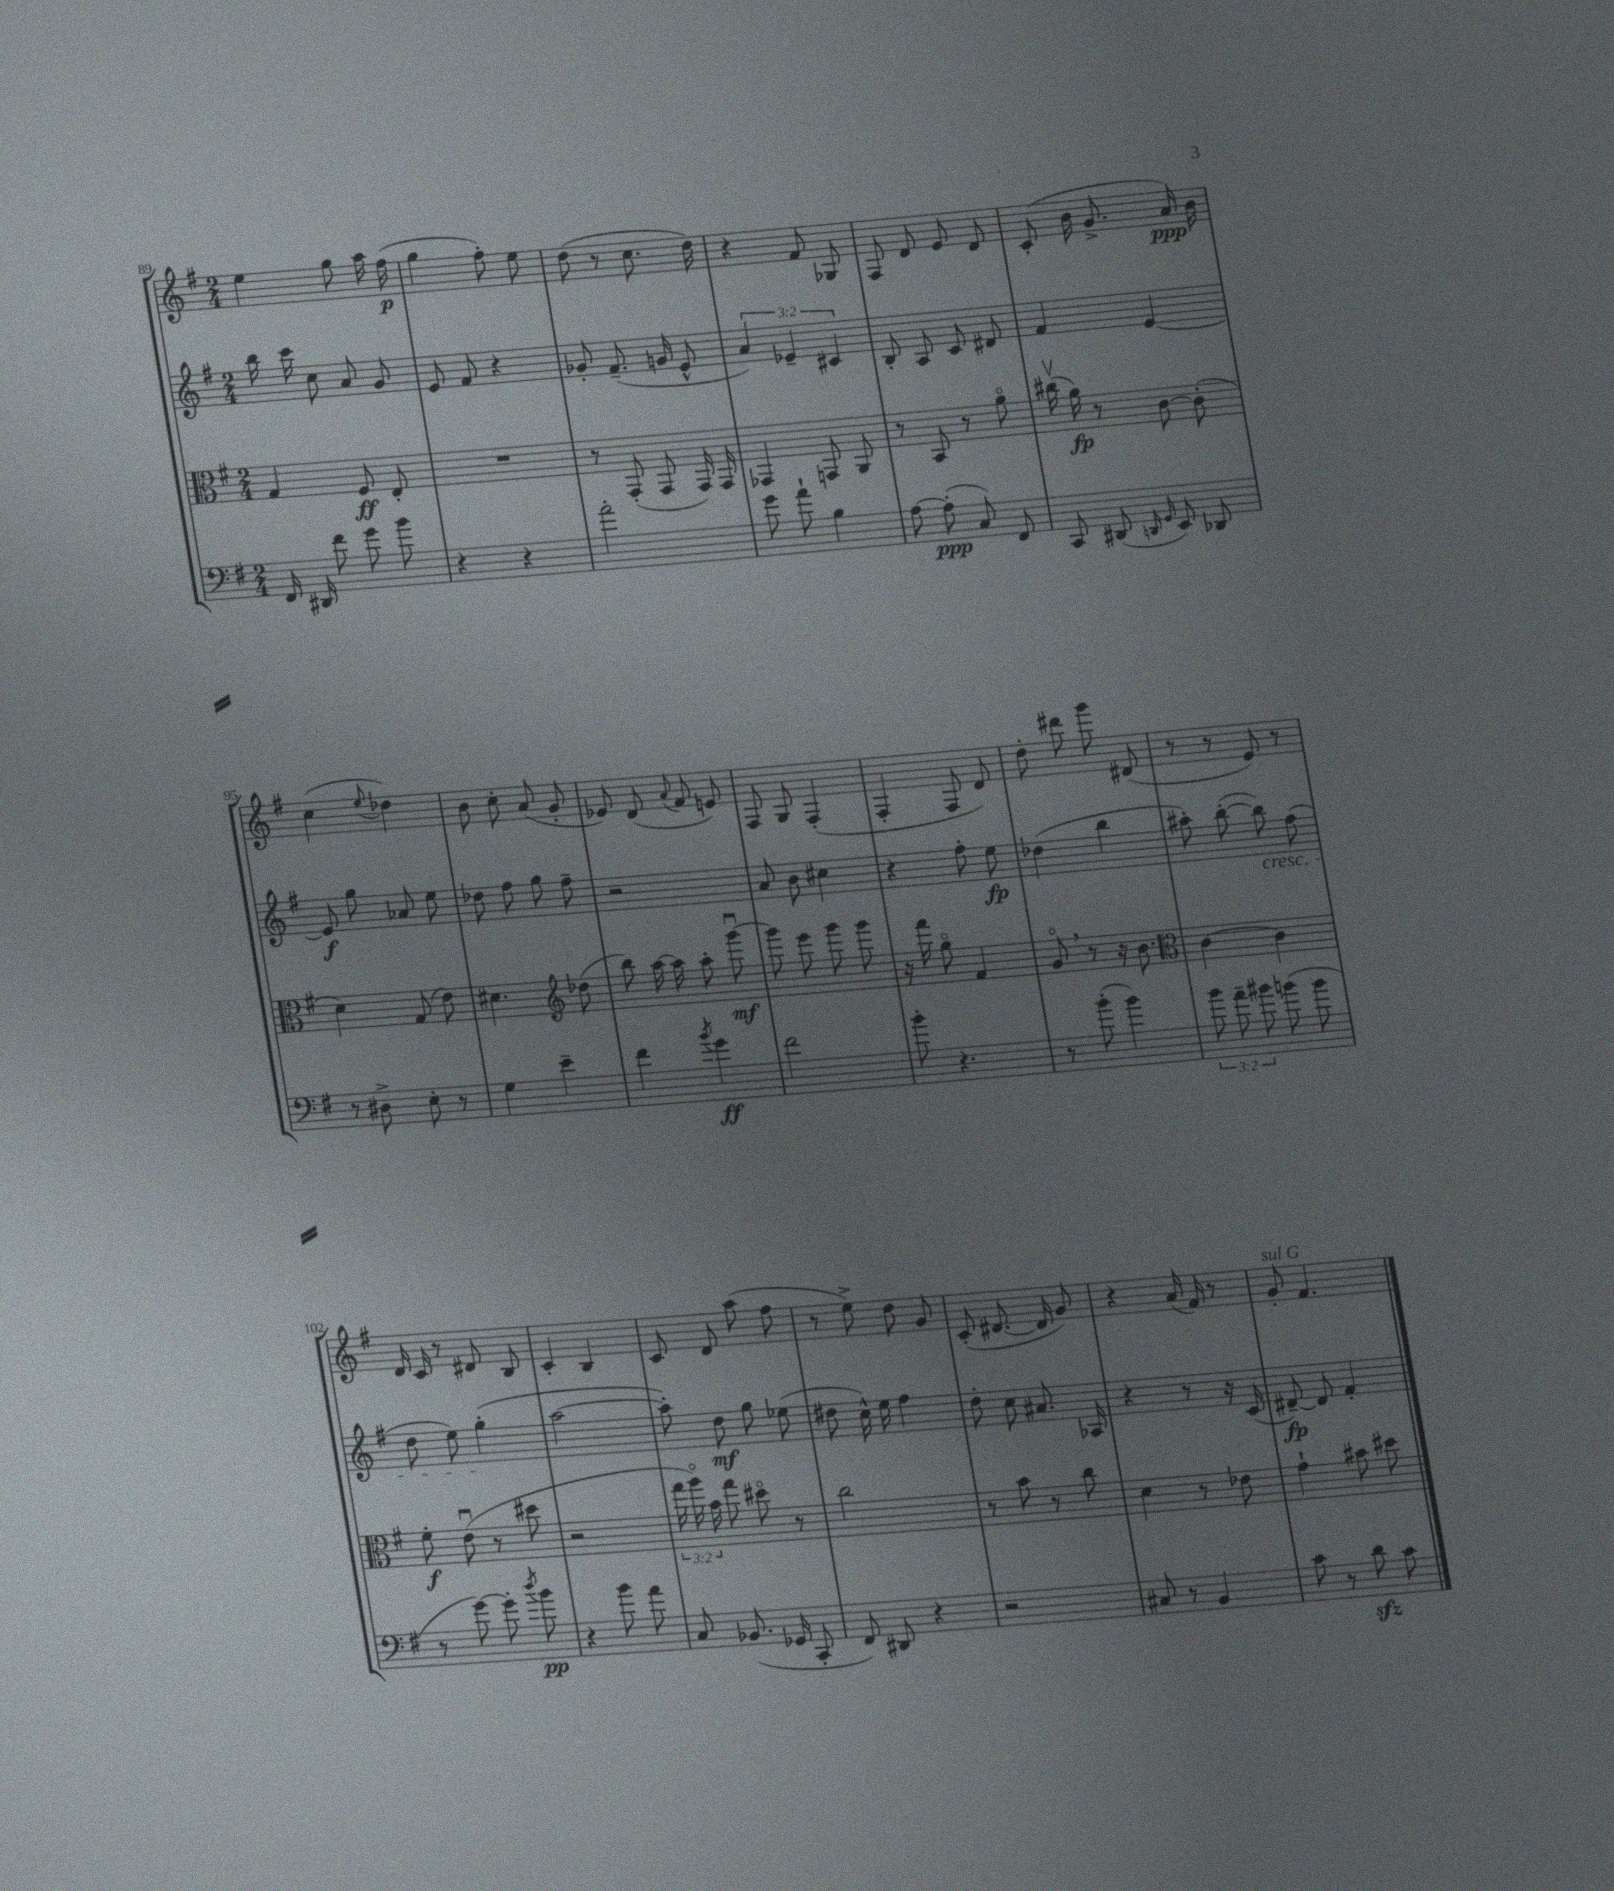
<<
\new StaffGroup <<
\new Staff = "s0" {
    \clef treble \key g \major \numericTimeSignature \time 2/4
    \autoBeamOff e''4 g''8 a''16 fis''16\p( |
    g''4 fis''8-.) e''8 |
    d''8( r8 c''8. d''16) |
    r4 fis'8 ges8 |
    fis8 d'8 e'8 d'8 |
    c'8-.( b'16 g'8.-> a'16\ppp) b'16 |
    c''4( \appoggiatura { e''8 } des''4) |
    b'8 c''8-. a'8( g'8-. |
    ees'8) d'8( \appoggiatura { a'8 } fis'8 e'8) |
    fis8 g8 fis4-.( |
    fis4-. fis8 d'8) |
    d''8-. dis'''8 g'''8 dis'8( |
    r8 r8 e'8) r8 |
    d'16 c'16 r8 dis'8 b8 |
    c'4-. b4 |
    c'8 d'8 a''8( fis''8 |
    r8 e''8->) d''8 g'8 |
    c'8-.( dis'8.~ dis'16 g'8) |
    r4 a'16( fis'16) r8 |
    g'8-.^\markup { \italic "sul G" } fis'4. \bar "|." |
}
\new Staff = "s1" {
    \clef treble \key g \major \numericTimeSignature \time 2/4 \override Staff.TupletNumber.text = #tuplet-number::calc-fraction-text
    \autoBeamOff b''16 c'''16 c''8 a'8 g'8 |
    e'8 fis'8 r4 |
    ges'8-. fis'8.--( g'16 e'8-^ |
    \tuplet 3/2 { a'4) ees'4-- cis'4 } |
    b8-. a8 c'8 dis'8 |
    fis'4 e'4~ |
    e'8\f g''8 aes'8 e''8 |
    des''8 fis''8 g''8 fis''8-- |
    r2 |
    a'8 b'8 cis''4 |
    r4 fis''8-. e''8\fp |
    des''4( b''4 |
    ais''8-.) b''8~-.( b''8\cresc) fis''8( |
    d''8 e''8) g''4-.\!( |
    a''2~ |
    a''8-.) d''8\mf g''8 ees''8( |
    dis''8 c''16-^) e''16 fis''4 |
    d''8-. c''8 ais'8. aes16 |
    r4 r8 r16 c'16( |
    dis'8~--\fp) dis'8 fis'4-. \bar "|." |
}
\new Staff = "s2" {
    \clef alto \key g \major \numericTimeSignature \time 2/4 \override Staff.TupletNumber.text = #tuplet-number::calc-fraction-text
    \autoBeamOff g4 fis8\ff e8-. |
    R2 |
    r8 g,8-.( g,8 g,16) g,16 |
    ges,4 g,8 a,8 |
    r8 b,8 r8 a'8\flageolet |
    cis''16\upbow( a'16\fp) r8 c'8~ c'8-.( |
    d'4) g8( e'8) |
    dis'4. \clef treble des''8( |
    b''8) a''16~ a''16 a''8-. g'''8~\downbow\mf |
    g'''8 e'''8 g'''8 g'''8 |
    r16 fis'''16 g''8\flageolet fis'4 |
    g'8\flageolet \breathe r8 r16 b'8. |
    \clef alto c'4~ c'4 |
    fis'8-.\f e'8\downbow( r8 dis''8 |
    r2 |
    \tuplet 3/2 { g''16 a''16\flageolet) b'16 } g''8 dis''8\flageolet r8 |
    c''2 |
    r8 b'8 r8 c''8 |
    d'4 r8 ees'8 |
    g'4-! bis'8 dis''8 \bar "|." |
}
\new Staff = "s3" {
    \clef bass \key g \major \numericTimeSignature \time 2/4 \override Staff.TupletNumber.text = #tuplet-number::calc-fraction-text
    \autoBeamOff fis,16 dis,16 fis'8 g'8 b'8 |
    r4 r4 |
    a'2-. |
    g'8 a'8-! b4 |
    a8~ a8-.\ppp( c8) fis,8 |
    c,8 dis,8( \grace { d,16 g,16 } e,8) des,8 |
    r8 dis8-> e8-. r8 |
    g4 e'4-- |
    fis'4 \acciaccatura { b'8 } g'4\ff |
    fis'2 |
    b'8-. r4. |
    r8 b'8-.( b'4) |
    \tuplet 3/2 { b'8 a'8-- bis'8 } b'8( b'8 |
    r8 g'8~) g'8-. \acciaccatura { d''8 } b'8\pp |
    r4 b'8 a'8 |
    c8 bes,8.( ges,16 c,8-. |
    fis,8) dis,8 r4 |
    r2 |
    cis8 r8 b,4 |
    c'8 r8 d'8\sfz c'8 \bar "|." |
}
>>
>>
\layout { \context { \Score currentBarNumber = #89 } }
